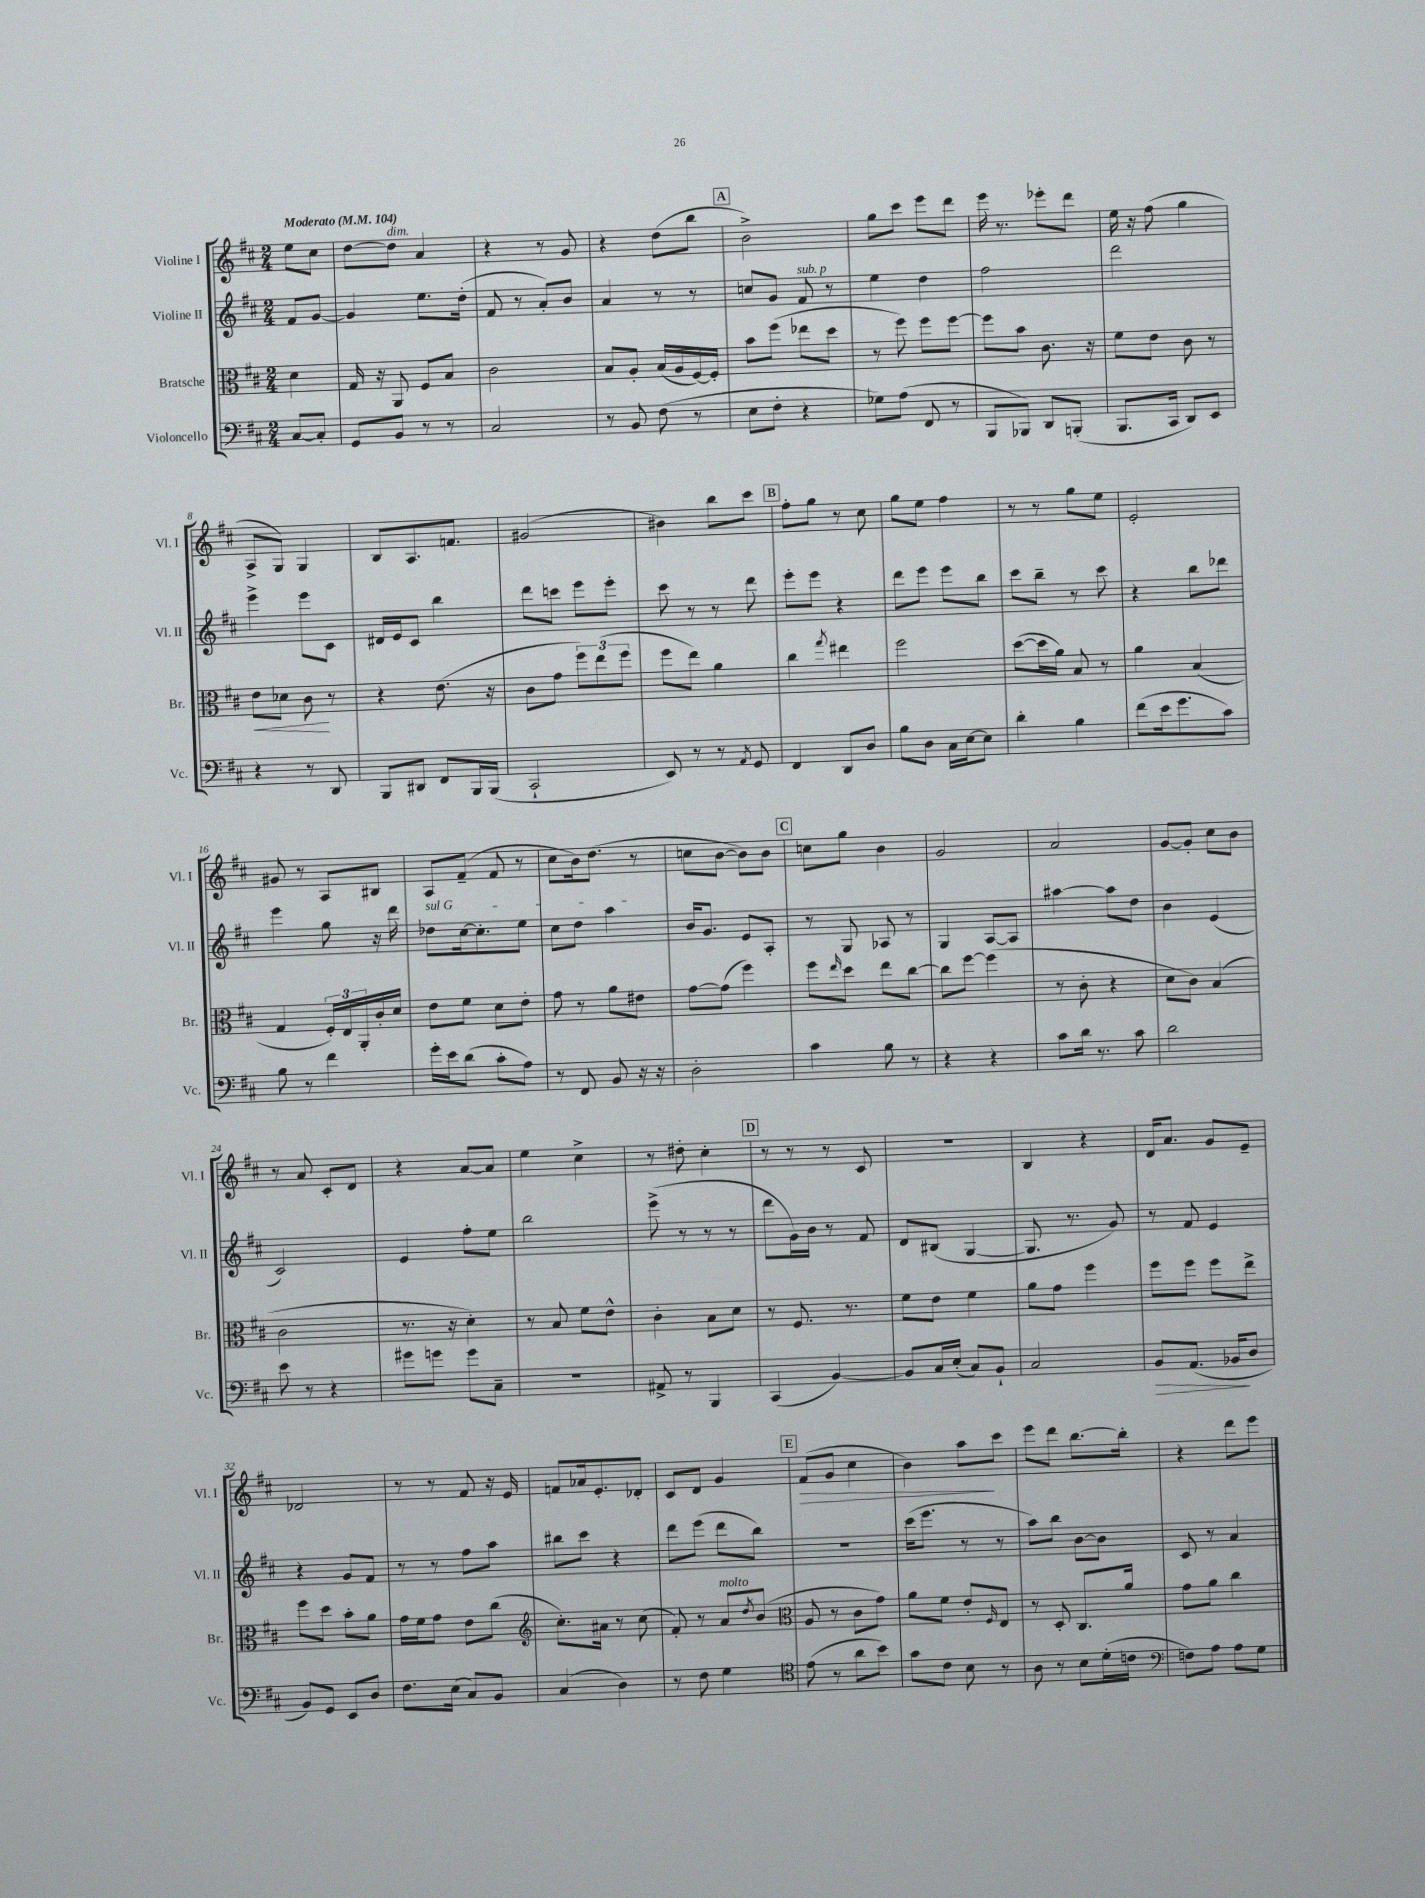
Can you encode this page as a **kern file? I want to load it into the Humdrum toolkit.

**kern	**dynam	**kern	**dynam	**kern	**kern	**dynam
*part4	*part4	*part3	*part3	*part2	*part1	*part1
*staff4	*staff4	*staff3	*staff3	*staff2	*staff1	*staff1
*I"Violoncello	*	*I"Bratsche	*	*I"Violine II	*I"Violine I	*
*I'Vc.	*	*I'Br.	*	*I'Vl. II	*I'Vl. I	*
*clefF4	*	*clefC3	*	*clefG2	*clefG2	*
*k[f#c#]	*	*k[f#c#]	*	*k[f#c#]	*k[f#c#]	*
*M2/4	*	*M2/4	*	*M2/4	*M2/4	*
*MM104	*	*MM104	*	*MM104	*MM104	*
=	=	=	=	=	=	=
!	!	!	!	!	!LO:TX:a:B:t=Moderato	!
[8C#/L	.	4d\	.	8f#/L	8ee\L	.
8C#'/J]	.	.	.	[8g/J	8cc#\J	.
=1	=1	=1	=1	=1	=1	=1
8GG/L	.	16G/	.	4g/]	[8dd\L	.
.	.	16r	.	.	.	.
!	!	!	!	!	!LO:TX:a:i:t=dim.	!
8BB/J	.	8AA/	.	.	8dd\J]	.
8r	.	8F#/L	.	8.ee\L	4a/	.
8r	.	8B/J	.	.	.	.
.	.	.	.	(16dd'\Jk	.	.
=2	=2	=2	=2	=2	=2	=2
2C#/	.	2c#\	.	8f#/	4r	.
.	.	.	.	8r	.	.
.	.	.	.	8a'/L)	8r	.
.	.	.	.	8b/J	8g/	.
=3	=3	=3	=3	=3	=3	=3
8r	.	8B/L	.	4a/	4r	.
8BB/	.	8A'/J	.	.	.	.
(8F#\	.	(16B/LL	.	8r	(8dd\L	.
.	.	16A/	.	.	.	.
8r	.	[16F#/)	.	8r	8bb\J	.
.	.	16F#'/JJ]	.	.	.	.
!!LO:REH:place=s1:t=A
=4	=4	=4	=4	=4	=4	=4
8E\L	.	8b\L	.	8ccn/L	2b^\)	.
8F#'\J	.	(8ff#\J	.	8g/J	.	.
!	!	!	!	!LO:TX:a:i:t=sub. p	!	!
4r	.	8ee-X\L	.	8f#/	.	.
.	.	8dd\J	.	8r	.	.
=5	=5	=5	=5	=5	=5	=5
8G-X\L)	.	8r	.	4ee\	8gg\L	.
(8A\J	.	8ff#\)	.	.	8ccc#\J	.
8FF#/	.	8ff#\L	.	4dd\	8eee\L	.
8r	.	[8ff#\J	.	.	8ddd\J	.
=6	=6	=6	=6	=6	=6	=6
8BBB/L	.	8ff#\L]	.	2ff#\	16eee\	.
.	.	.	.	.	8.r	.
8BBB-X/J)	.	8b\J	.	.	.	.
8DD/L	.	8.c#\	.	.	8eee-X'\L	.
(8BBBn'/J	.	.	.	.	8ddd\J	.
.	.	16r	.	.	.	.
=7	=7	=7	=7	=7	=7	=7
8.BBB/L	.	8f#\L	.	2ddd\	16ee\	.
.	.	.	.	.	16r	.
.	.	8e\J	.	.	(8ff#\	.
16CC#/Jk	.	.	.	.	.	.
8DD/L)	.	8c#\	.	.	4gg\	.
8EE/J	.	8r	.	.	.	.
!!LO:LB:g=z
=8	=8	=8	=8	=8	=8	=8
!	!	!	!LO:HP:b	!	!	!
4r	.	8e\L	<	4eee^\	8A^/L	.
.	.	8d-X\J	.	.	8G/J)	.
8r	.	8c#\	.	8eee\L	4G/	.
8DD/	.	8r	[	8c#\J	.	.
=9	=9	=9	=9	=9	=9	=9
8BBB/L	.	4r	.	16d#X/LL	8B/L	.
.	.	.	.	16e/J	.	.
8DD#X/J	.	.	.	8c#/J	8.A/	.
8FF#/L	.	(8.e\	.	4bb\	.	.
.	.	.	.	.	8.fn/J	.
16BBB/L	.	.	.	.	.	.
(16BBB/JJ	.	16r	.	.	.	.
=10	=10	=10	=10	=10	=10	=10
2CC#`/	.	8c#\L	.	8ddd\L	(2g#X/	.
.	.	8g\J	.	8cccn\J	.	.
.	.	12ff#\L)	.	8eee\L	.	.
.	.	(12ee\	.	.	.	.
.	.	.	.	8eee'\J	.	.
.	.	12ff#\J	.	.	.	.
=11	=11	=11	=11	=11	=11	=11
8EE/)	.	8ff#\L	.	8ccc#\	4b#X\)	.
8r	.	8ee\J)	.	8r	.	.
8r	.	4a\	.	8r	8bb\L	.
8qAA/	.	.	.	.	.	.
8GG/	.	.	.	8ddd\	8ccc#\J	.
!!LO:REH:place=s1:t=B
=12	=12	=12	=12	=12	=12	=12
4FF#/	.	4cc#\	.	8eee'\L	8ff#'\L	.
.	.	.	.	8eee\J	8gg\J	.
.	.	8qgg/	.	.	.	.
8DD/L	.	4ee#X\	.	4r	8r	.
8D/J	.	.	.	.	8cc#\	.
=13	=13	=13	=13	=13	=13	=13
8B\L	.	2ff#\	.	8ddd\L	8gg\L	.
8D\J	.	.	.	8eee\J	8ee\J	.
16C#\LL	.	.	.	8eee\L	4ff#\	.
[16E\J	.	.	.	.	.	.
8E\J]	.	.	.	8bb\J	.	.
=14	=14	=14	=14	=14	=14	=14
4d'\	.	([8dd\L	.	8ccc#\L	8r	.
.	.	16dd\L]	.	8bb~\J	8r	.
.	.	16a\JJ)	.	.	.	.
4B\	.	8B/	.	8r	8gg\L	.
.	.	8r	.	8ccc#\	8ee\J	.
=15	=15	=15	=15	=15	=15	=15
(8f#\L	.	4a\	.	4r	2e'/	.
16e\k	.	.	.	.	.	.
8.g\	.	.	.	.	.	.
.	.	(4B/	.	8bb\L	.	.
8c#\J)	.	.	.	8ddd-X\J	.	.
!!LO:LB:g=z
=16	=16	=16	=16	=16	=16	=16
8B\	.	4G/	.	4eee\	8g#X/	.
8r	.	.	.	.	8r	.
4f#\	.	24F#'/LL)	.	8gg\	8A/L	.
.	.	24E/	.	.	.	.
.	.	24AA'/	.	.	.	.
.	.	16c#'/	.	16r	8B#X/J	.
.	.	16d/JJ	.	16ddd\	.	.
=17	=17	=17	=17	=17	=17	=17
!	!	!	!	!LO:TX:a:i:t=sul G	!	!
16g'\LL	.	8e\L	.	8dd-X\L	8A/L	.
16e\J	.	.	.	.	.	.
(8d\J	.	8f#\J	.	[16cc#\k	(8f#~/J	.
.	.	.	.	8.cc#'\]	.	.
8c#'\L	.	8d\L	.	.	8f#/	.
8A\J)	.	8e'\J	.	8ee\J	8r	.
=18	=18	=18	=18	=18	=18	=18
8r	.	8g\	.	8cc#\L	8cc#\L	.
8FF#/	.	8r	.	8dd\J	16b\k)	.
.	.	.	.	.	(8.dd\J	.
8BB/	.	8a\L	.	4aa\	.	.
16r	.	8e#X\J	.	.	8r	.
16r	.	.	.	.	.	.
=19	=19	=19	=19	=19	=19	=19
2D'\	.	[8g\L	.	16b/KL	8ccn\L	.
.	.	.	.	8.g/J	.	.
.	.	(8g\J]	.	.	[8b\J	.
.	.	4ff#\)	.	8e/L	8b\L])	.
.	.	.	.	8A'/J	8b\J	.
!!LO:REH:place=s1:t=C
=20	=20	=20	=20	=20	=20	=20
4c#\	.	8ff#\L	.	8r	8ccn\L	.
.	.	16qqee/	.	.	.	.
.	.	8dd\J	.	8G/	8gg\J	.
8B\	.	8ee\L	.	8A-X/	4b\	.
8r	.	[8cc#\J	.	8r	.	.
=21	=21	=21	=21	=21	=21	=21
4r	.	8cc#\L]	.	4G/	2g/	.
.	.	[8ff#\J	.	.	.	.
4r	.	(4ff#\]	.	[8A/L	.	.
.	.	.	.	8A/J]	.	.
=22	=22	=22	=22	=22	=22	=22
8c#\L	.	8r	.	[4aa#X\	2a/	.
16d\Jk	.	8c#'\	.	.	.	.
8.r	.	.	.	.	.	.
.	.	4r	.	8aa#\L]	.	.
8c#\	.	.	.	8dd\J	.	.
=23	=23	=23	=23	=23	=23	=23
2d\	.	8d\L	.	4b\	[8g/L	.
.	.	8c#\J)	.	.	8g'/J]	.
.	.	(4B/	.	(4e/	8cc#\L	.
.	.	.	.	.	8b\J	.
!!LO:LB:g=z
=24	=24	=24	=24	=24	=24	=24
8e\	.	2c#\	.	2c#/)	8r	.
8r	.	.	.	.	8a/	.
4r	.	.	.	.	8c#'/L	.
.	.	.	.	.	8d/J	.
=25	=25	=25	=25	=25	=25	=25
8g#X\L	.	8.r	.	4e/	4r	.
8gn\J	.	.	.	.	.	.
.	.	16r	.	.	.	.
8g\L	.	4d'\)	.	8ff#'\L	[8a/L	.
8C#~\J	.	.	.	8ee\J	8a/J]	.
=26	=26	=26	=26	=26	=26	=26
2r	.	8r	.	2bb\	4ee\	.
.	.	8B/	.	.	.	.
.	.	8f#\L	.	.	4cc#^\	.
.	.	8e^^\J	.	.	.	.
=27	=27	=27	=27	=27	=27	=27
8AA#X^/	.	4c#'\	.	(8eee^\	8r	.
8r	.	.	.	8r	8dd#X'\	.
4BBB/	.	8B\L	.	8r	4cc#'\	.
.	.	8d\J	.	8r	.	.
!!LO:REH:place=s1:t=D
=28	=28	=28	=28	=28	=28	=28
(4CC#/	.	8r	.	8ddd\L	8r	.
.	.	8.F#/	.	16g\L)	8r	.
.	.	.	.	16b\JJ	.	.
[4BB/)	.	.	.	8r	8r	.
.	.	8.r	.	.	.	.
.	.	.	.	8f#/	8c#/	.
=29	=29	=29	=29	=29	=29	=29
8BB/L]	.	8f#\L	.	8d/L	2r	.
16C#/L	.	8e\J	.	(8B#X/J	.	.
(16E'/JJ	.	.	.	.	.	.
8C#/L)	.	4f#\	.	[4G/	.	.
8BB`/J	.	.	.	.	.	.
=30	=30	=30	=30	=30	=30	=30
2C#/	.	8a\L	.	8.G/]	4B/	.
.	.	8g\J	.	.	.	.
.	.	.	.	8.r	.	.
.	.	4ff#\	.	.	4r	.
.	.	.	.	8g/)	.	.
=31	=31	=31	=31	=31	=31	=31
!	!LO:HP:b	!	!	!	!	!
8BB/L	>	8ff#\L	.	8r	16d/KL	.
.	.	.	.	.	8.a/J	.
(8.AA/J	.	8ff#\J	.	8f#/	.	.
.	.	8ff#\L	.	4e/	8g/L	.
16BB-X/KL	.	.	.	.	.	.
8D/J	]	8ee^\J	.	.	8e~/J	.
!!LO:LB:g=z
=32	=32	=32	=32	=32	=32	=32
8BB/L)	.	8ff#\L	.	4r	2d-X/	.
8GG/J	.	8dd\J	.	.	.	.
8EE/L	.	8b'\L	.	8g/L	.	.
8D/J	.	8a\J	.	8f#/J	.	.
=33	=33	=33	=33	=33	=33	=33
8.F#\L	.	16g\LL	.	8r	8r	.
.	.	16f#\J	.	.	.	.
.	.	8g\J	.	8r	8r	.
(16E\Jk	.	.	.	.	.	.
8C#/L)	.	8e\L	.	8ff#\L	8f#/	.
8BB/J	.	(8cc#\J	.	8aa\J	16r	.
.	.	.	.	.	16e/	.
=34	=34	=34	=34	=34	=34	=34
*	*	*clefG2	*	*	*	*
(4C#/	.	8.cc#'\L)	.	8bb#X\L	8fn/L	.
.	.	.	.	8ccc#\J	16a-X/k	.
.	.	16a#X\Jk	.	.	8.e'/	.
4D\)	.	8r	.	4r	.	.
.	.	(8cc#\	.	.	8d-X'/J	.
=35	=35	=35	=35	=35	=35	=35
8r	.	8f#'/)	.	8ddd\L	8c#/L	.
8F#\	.	8r	.	(8eee\J	8d/J	.
!	!	!LO:TX:a:i:t=molto	!	!	!	!
4G\	.	8a/L	.	8ddd\L	4g/	.
.	.	8qdd/	.	.	.	.
.	.	(8b/J	.	8bb\J)	.	.
!!LO:REH:place=s1:t=E
=36	=36	=36	=36	=36	=36	=36
*clefC4	*	*clefC3	*	*	*	*
!	!	!	!	!	!	!LO:HP:b
(8e\	.	8A/	.	2r	(8f#/L	>
8r	.	8r	.	.	8g/J	.
8a\L	.	8c#\L	.	.	4cc#\	.
8b\J)	.	8g\J)	.	.	.	.
=37	=37	=37	=37	=37	=37	=37
8g\L	.	8a\L	.	(16ccc#\KL	4b\)	.
.	.	.	.	8.eee\J	.	.
8c#\J	.	8f#\J	.	.	.	.
8B\	.	8e'/L	.	8r	8aa\L	.
.	.	16qqF#/	.	.	.	.
8r	.	8E/J	.	8r	8ccc#\J	]
=38	=38	=38	=38	=38	=38	=38
8A\	.	8r	.	8aa\L)	8eee\L	.
8r	.	8D'/	.	8bb\J	8ddd\J	.
8B\L	.	8.C#/L	.	[8b\L	[8.bb\L	.
(16d'\L	.	.	.	8b\J]	.	.
16cn\JJ	.	16a/Jk	.	.	16bb'\Jk]	.
=39	=39	=39	=39	=39	=39	=39
*clefF4	*	*	*	*	*	*
8Fn\L)	.	8g\L	.	8c#/	4r	.
8A\J	.	8a\J	.	8r	.	.
8A\L	.	4cc#\	.	4a/	8ddd\L	.
8G\J	.	.	.	.	8eee\J	.
==	==	==	==	==	==	==
*-	*-	*-	*-	*-	*-	*-
